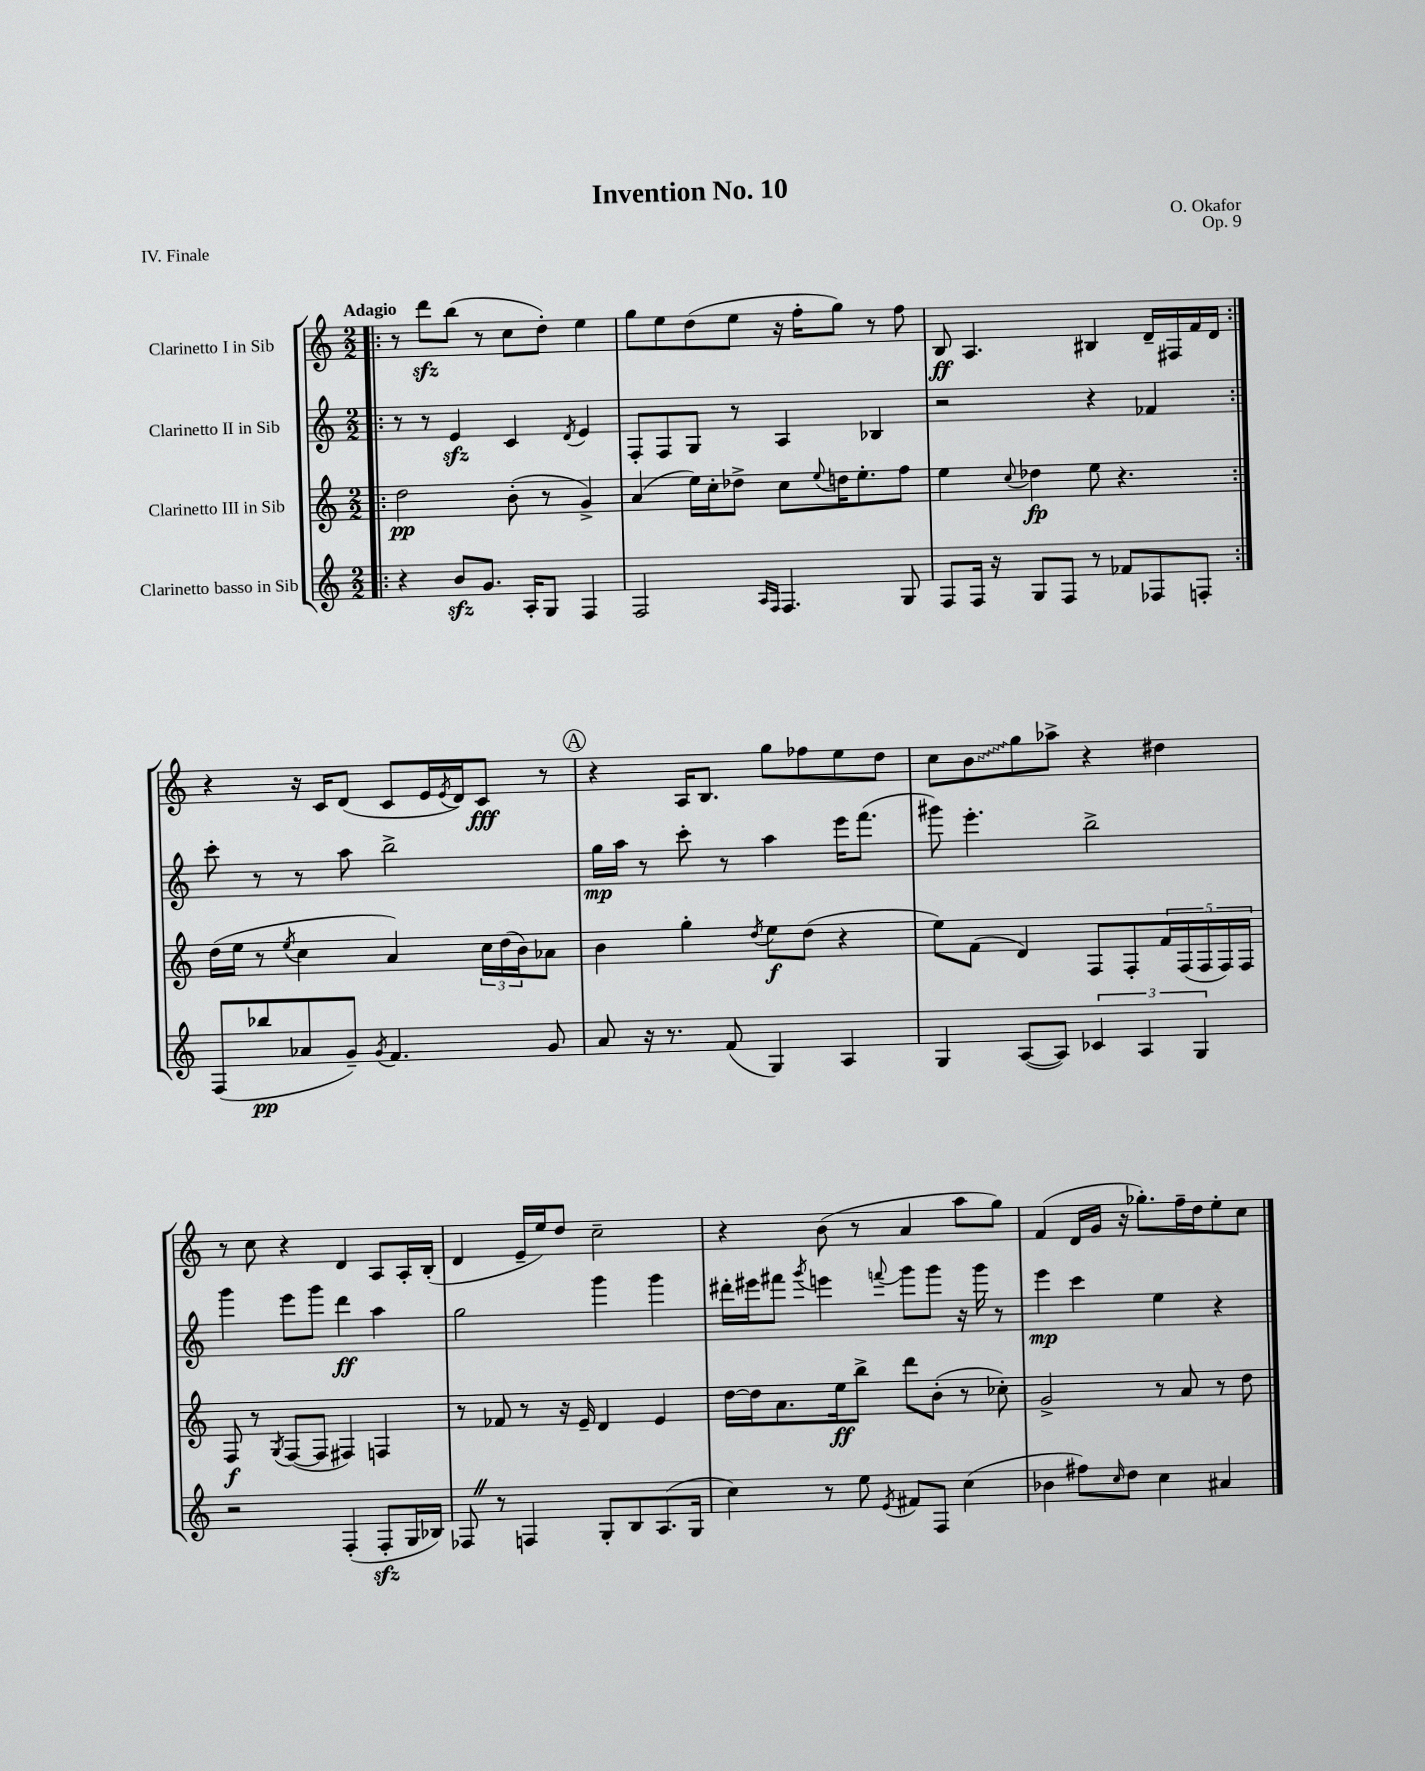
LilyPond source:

\header { title = "Invention No. 10" composer = "O. Okafor" opus = "Op. 9" piece = "IV. Finale" }
<<
\new StaffGroup <<
\new Staff = "s0" \with { instrumentName = "Clarinetto I in Sib" } {
    \clef treble \key c \major \numericTimeSignature \time 2/2 \tempo "Adagio"
    \repeat volta 2 { \bar ".|:" r8 d'''8\sfz b''8( r8 c''8 d''8-.) e''4 |
    g''8 e''8 d''8( e''8 r16 f''16-. g''8) r8 f''8 |
    b8\ff a4. bis4 d'16-- fis16 f'16 d'16 | }
    r4 r16 c'16 d'8( c'8 e'16 \acciaccatura { e'8 } d'16) c'8\fff r8 |
    \mark \markup { \circle "A" } r4 a16 b8. g''8 fes''8 e''8 d''8 |
    c''8 \once \override Glissando.style = #'zigzag b'8\glissando g''8 aes''8-> r4 dis''4 |
    r8 c''8 r4 d'4 a8 a16-. b16-.( |
    d'4 e'16-- e''16) d''8 c''2-- |
    r4 b'8( r8 a'4 a''8 g''8) |
    f'4( d'16 g'16 r16 ges''8.-.) f''16-- d''16 e''8-. c''8 \bar "|." |
}
\new Staff = "s1" \with { instrumentName = "Clarinetto II in Sib" } {
    \clef treble \key c \major \numericTimeSignature \time 2/2
    \repeat volta 2 { \bar ".|:" r8 r8 e'4\sfz c'4 \acciaccatura { d'8 } e'4 |
    f8-. f8 g8 r8 a4 bes4 |
    r2 r4 fes'4 | }
    c'''8-. r8 r8 a''8 b''2-> |
    \mark \markup { \circle "A" } g''16\mp a''16 r8 c'''8-. r8 a''4 e'''16 f'''8.( |
    gis'''8) e'''4.-. b''2-> |
    g'''4 e'''8 g'''8 d'''4\ff a''4 |
    g''2 g'''4 g'''4 |
    dis'''16-. eis'''16 fis'''8 \acciaccatura { g'''8 } e'''4 \appoggiatura { f'''8 } g'''8 g'''8 r16 g'''16 r8 |
    e'''4\mp c'''4 e''4 r4 \bar "|." |
}
\new Staff = "s2" \with { instrumentName = "Clarinetto III in Sib" } {
    \clef treble \key c \major \numericTimeSignature \time 2/2
    \repeat volta 2 { \bar ".|:" d''2\pp b'8-.( r8 g'4->) |
    a'4( e''16) c''16-. des''8-> c''8 \appoggiatura { e''8 } d''16 e''8.-. f''8 |
    e''4 \appoggiatura { c''8 } des''4\fp e''8 r4. | }
    d''16( e''16 r8 \acciaccatura { e''8 } c''4 a'4) \tuplet 3/2 { c''16 d''16( b'16) } aes'8 |
    \mark \markup { \circle "A" } b'4 g''4-. \acciaccatura { d''8 } e''8\f d''8( r4 |
    e''8) f'8( d'4) f8 f8-. \tuplet 5/4 { f'16 f16( f16 f16) f16 } |
    f8\f r8 \acciaccatura { g8 } f8~( f8 fis4) f4 |
    r8 fes'8 r8 r16 e'16-- d'4 e'4 |
    d''16~ d''16 a'8. e''16\ff b''8-> d'''8 b'8-.( r8 ces''8-.) |
    g'2-> r8 a'8 r8 d''8 \bar "|." |
}
\new Staff = "s3" \with { instrumentName = "Clarinetto basso in Sib" } {
    \clef treble \key c \major \numericTimeSignature \time 2/2
    \repeat volta 2 { \bar ".|:" r4 b'8\sfz g'8. a16-. g8 f4 |
    f2 \grace { a16 f16 } f4. g8 |
    f8 f16 r16 g8 f8 r8 fes'8 fes8 f8-. | }
    f8( bes''8\pp aes'8 g'8--) \acciaccatura { g'8 } f'4. g'8 |
    \mark \markup { \circle "A" } a'8 r16 r8. f'8( g4) a4 |
    g4 a8~( a8) \tuplet 3/2 { ces'4 a4 g4 } |
    r2 f4-.( f8-.\sfz g16 bes16) |
    fes8 \once \override BreathingSign.text = \markup { \musicglyph "scripts.caesura.straight" } \breathe r8 f4 g8-. b8 a8.( g16 |
    c''4) r8 e''8 \acciaccatura { e'8 } fis'8 f8 c''4( |
    bes'4 fis''8) \grace { c''16 } d''8 c''4 ais'4 \bar "|." |
}
>>
>>
\layout { \context { \Score \remove "Bar_number_engraver" } }
